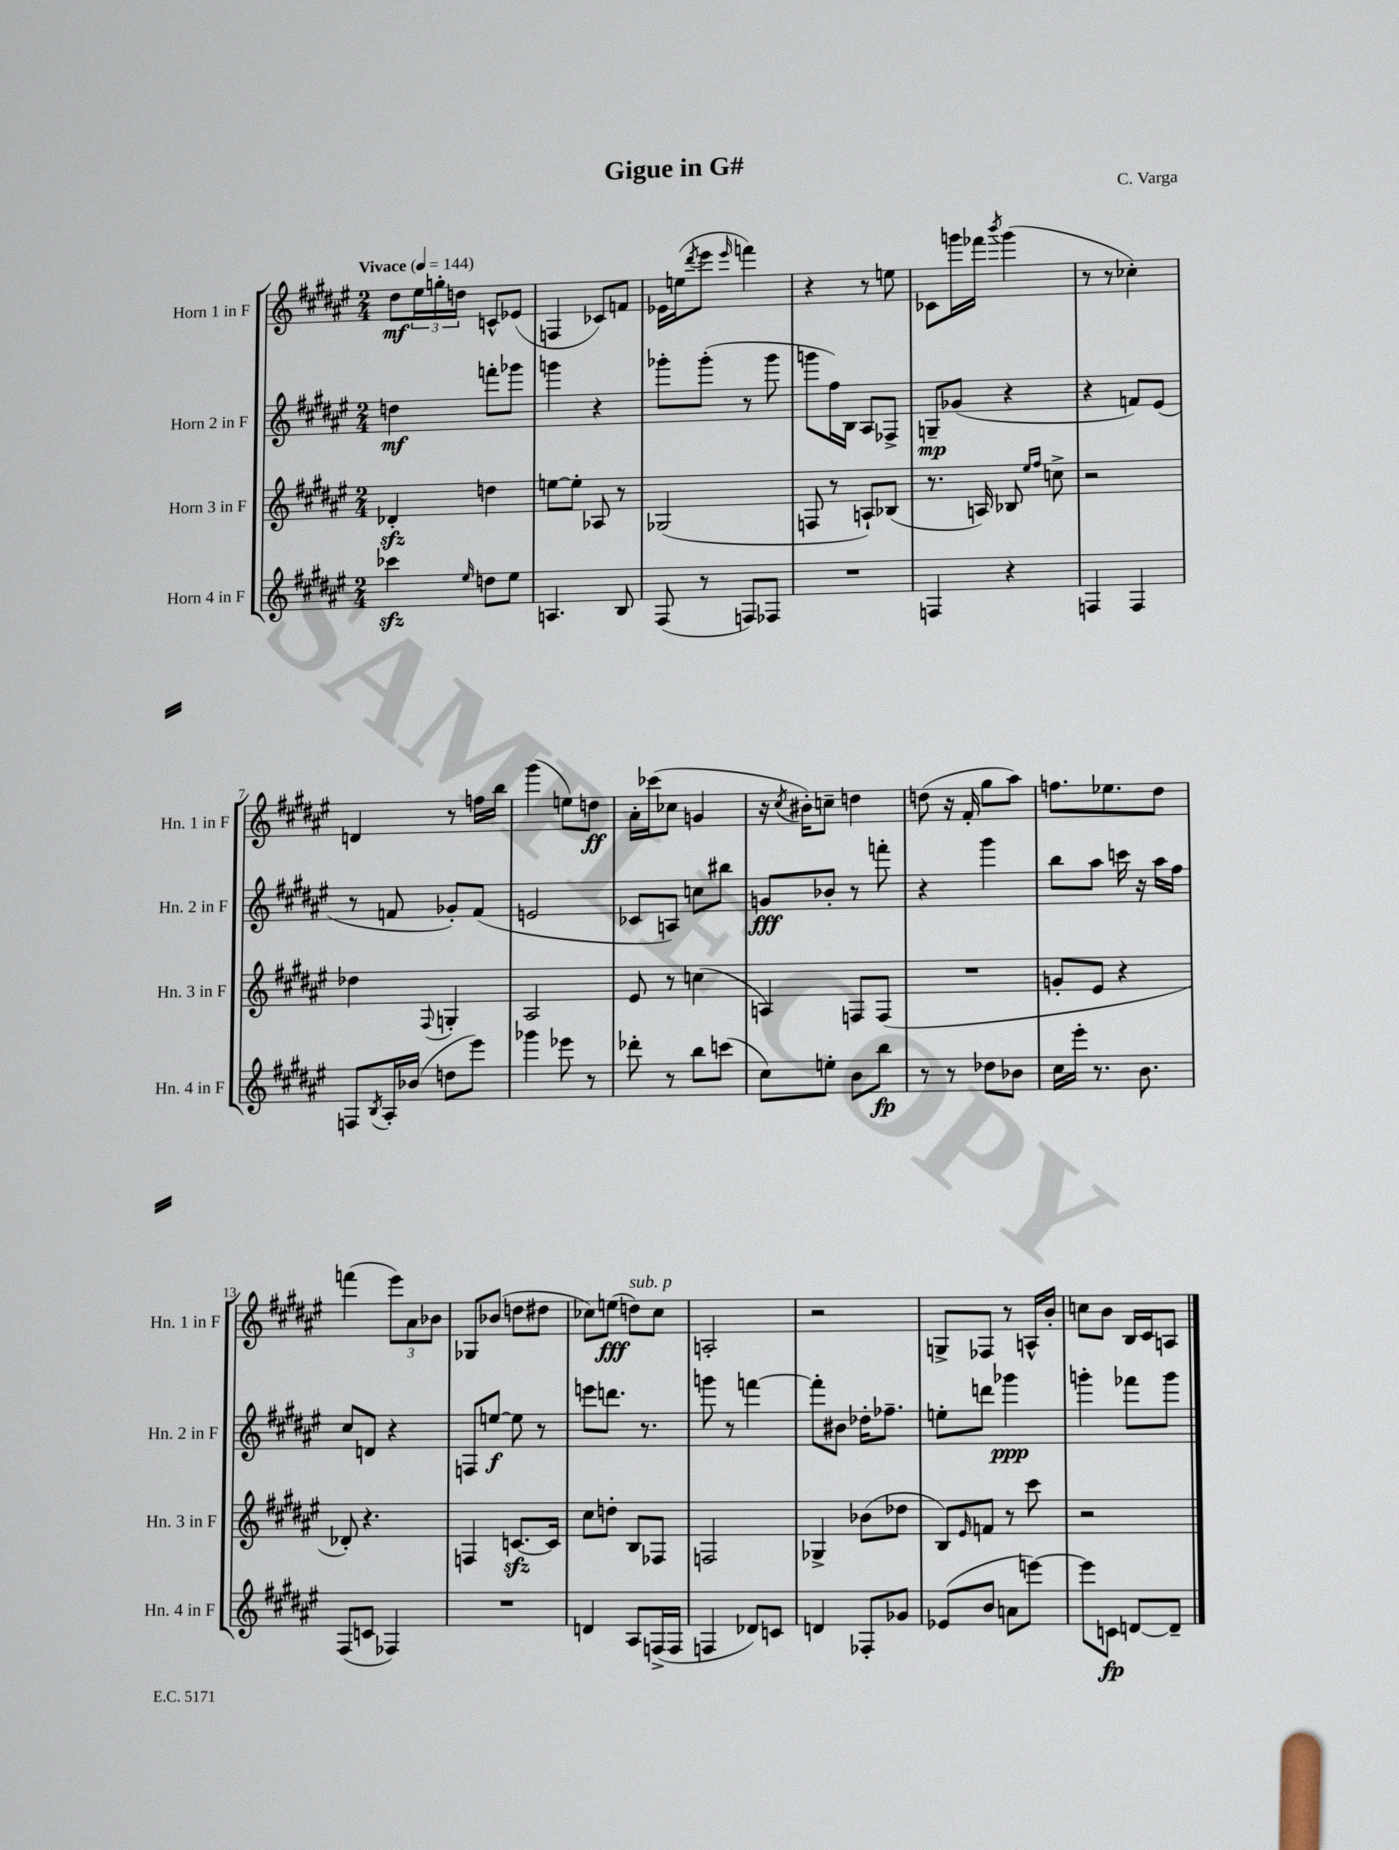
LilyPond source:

\header { title = "Gigue in G#" composer = "C. Varga" }
<<
\new StaffGroup <<
\new Staff = "s0" \with { instrumentName = "Horn 1 in F" shortInstrumentName = "Hn. 1 in F" } {
    \clef treble \key fis \major \numericTimeSignature \time 2/4 \tempo "Vivace" 4 = 144
    dis''8\mf \tuplet 3/2 { eis''16 g''16-. d''16 } c'8-^ ees'8( |
    f4 ces'8) f'8 |
    ees'16 e''16( \acciaccatura { dis'''8 } eis'''8 \grace { eis'''16 } f'''4) |
    r4 r8 e''8 |
    ces'8 g'''16 fes'''16 \acciaccatura { b'''8 } g'''4( |
    r8 r8 ces''4-.) |
    d'4 r8 f''16 b''16 |
    gis'''4( e''8) d''8\ff |
    ais'16-. ces'''16( ces''8 g'4 |
    r16 \acciaccatura { cis''8 } bis'16-.) c''8-- d''4 |
    d''8( r16 fis'16-. gis''8 ais''8) |
    f''8. ees''8. dis''8 |
    f'''4( \tuplet 3/2 { eis'''8) ais'8 bes'8 } |
    ges8 bes'8( d''8 dis''8 |
    ces''8) e''8\fff( d''8^\markup { \italic "sub. p" }) ces''8 |
    a2-. |
    r2 |
    g8-> fes8 r8 a16-^ b'16-. |
    c''8 b'8 b16 cis'16 a8 \bar "|." |
}
\new Staff = "s1" \with { instrumentName = "Horn 2 in F" shortInstrumentName = "Hn. 2 in F" } {
    \clef treble \key fis \major \numericTimeSignature \time 2/4
    d''4\mf f'''8-. ges'''8 |
    g'''4 r4 |
    ges'''8-. ges'''8-.( r8 ges'''8 |
    g'''8 fis''16) b16 ais8 fes8-> |
    g8--\mp ges'8( r4 |
    r4 f'8) eis'8( |
    r8 f'8 ges'8-.) f'8( |
    e'2 |
    ces'8 a8) c''8 bis''8 |
    g'8\fff bes'8-. r8 f'''8-. |
    r4 gis'''4 |
    b''8 ais''8 c'''16 r16 ais''16 fis''16 |
    cis''8 d'8 r4 |
    f8 e''8~\f e''8 r8 |
    e'''8 d'''8. r8. |
    g'''8 r8 f'''4~ |
    f'''8-. bis'8 des''16-. fes''8.-- |
    e''8-. d'''8 ges'''4\ppp |
    g'''4-. fes'''8 g'''8 \bar "|." |
}
\new Staff = "s2" \with { instrumentName = "Horn 3 in F" shortInstrumentName = "Hn. 3 in F" } {
    \clef treble \key fis \major \numericTimeSignature \time 2/4
    des'4-.\sfz d''4 |
    e''8~ e''8-. aes8 r8 |
    ges2( |
    f8 r8 a8-!) bes8( |
    r8. a16) bes8 \grace { eis''16 fis''16 } c''8-> |
    r2 |
    des''4 \appoggiatura { fis8 } g4-. |
    ais2 |
    eis'8 r8 c''4( |
    a4) f8 f8( |
    R2 |
    g'8-. eis'8 r4 |
    des'8-.) r4. |
    f4 c'8.~\sfz c'16 |
    cis''8 d''8-. b8 fes8 |
    f2 |
    ges4-> bes'8( des''8 |
    b8) \grace { eis'16 } f'8 r8 cis'''8 |
    r2 \bar "|." |
}
\new Staff = "s3" \with { instrumentName = "Horn 4 in F" shortInstrumentName = "Hn. 4 in F" } {
    \clef treble \key fis \major \numericTimeSignature \time 2/4
    ces'''4\sfz \grace { eis''16 } d''8 eis''8 |
    a4. b8 |
    fis8( r8 f8) fes8 |
    R2 |
    f4 r4 |
    f4 f4 |
    f8 \acciaccatura { b8 } ais16-. bes'16( d''8 eis'''8) |
    ges'''4 ees'''8 r8 |
    des'''8-. r8 b''8 c'''8( |
    cis''8) e''8-. b'8 b''8\fp |
    r8 r8 des''8 bes'8 |
    cis''16 eis'''16-. r8. b'8. |
    fis8( c'8 fes4) |
    R2 |
    d'4 ais8 f16->( f16 |
    f4 des'8) c'8 |
    d'4 fes8-. ges'8 |
    ees'8( b'8 a'8 e'''8~) |
    e'''8 c'8\fp d'8~ d'8-- \bar "|." |
}
>>
>>
